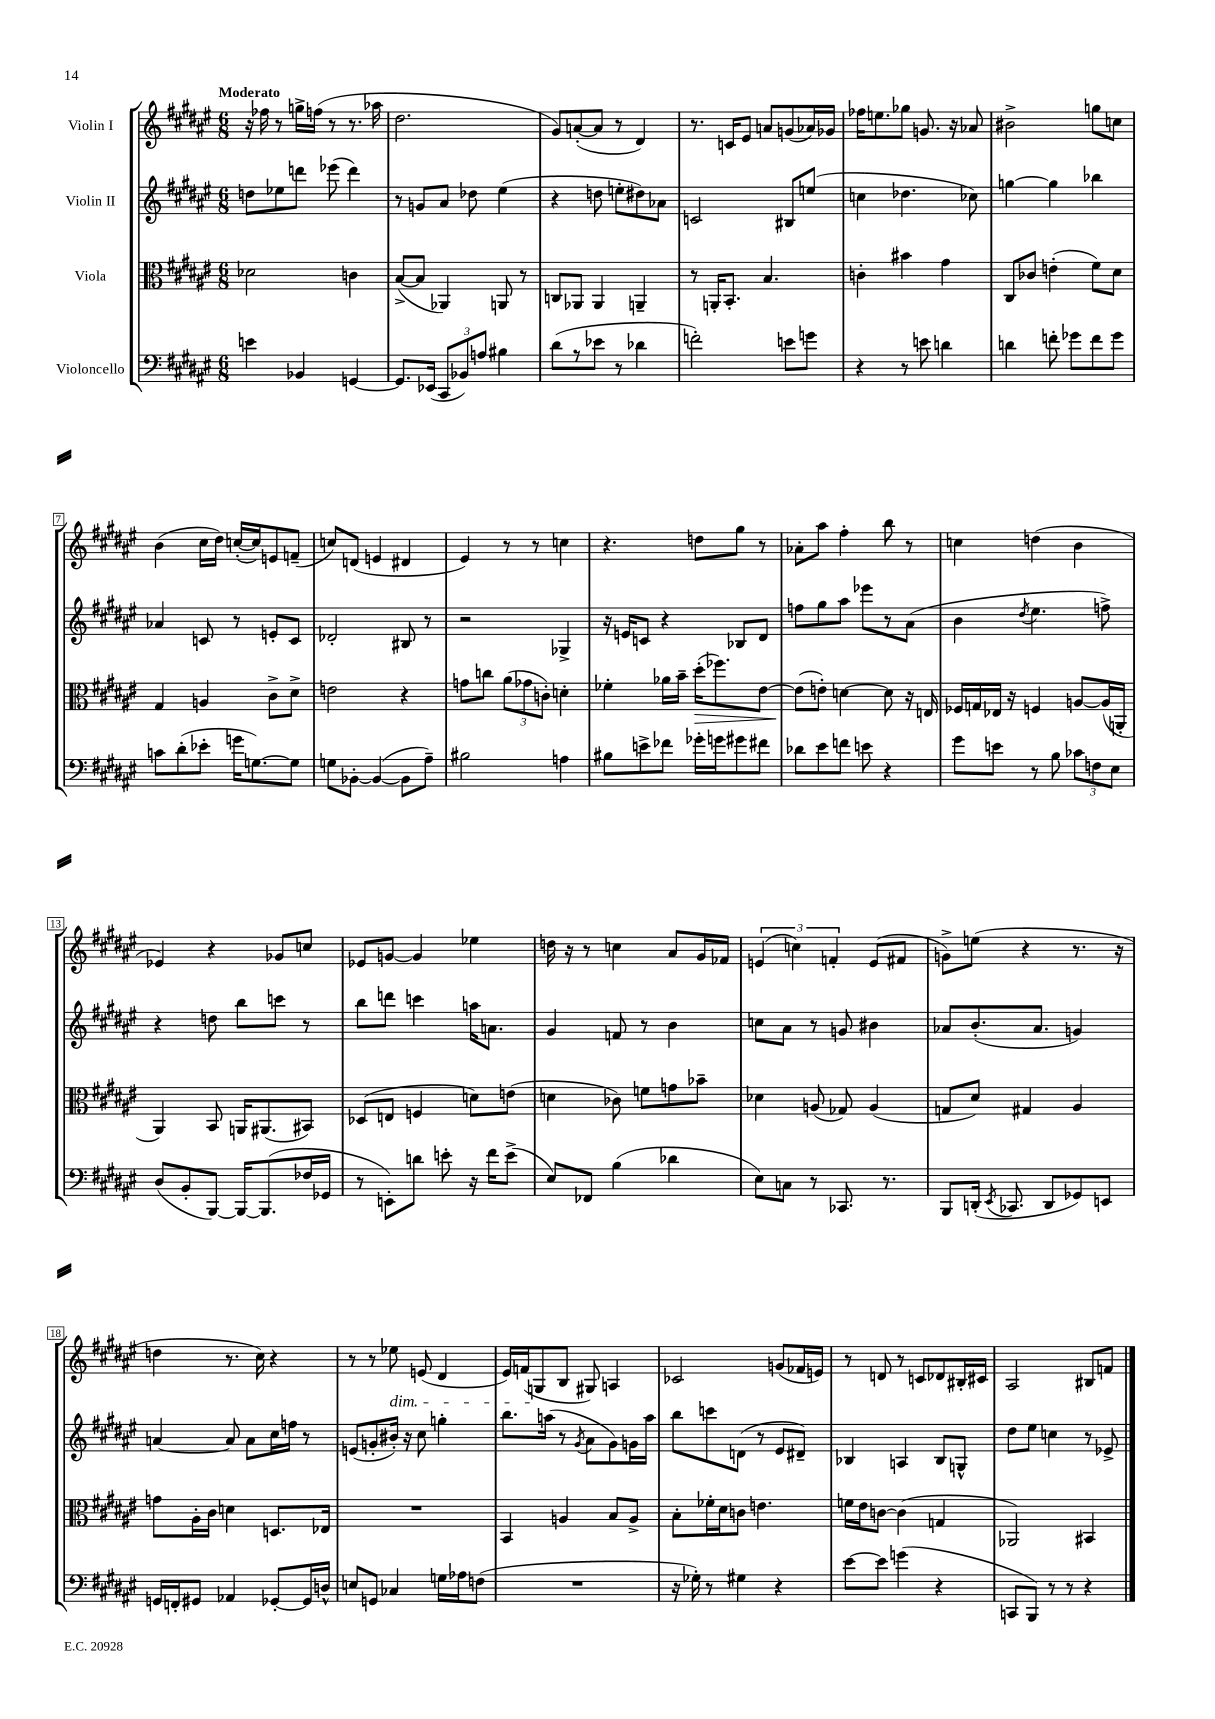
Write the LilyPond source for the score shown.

<<
\new StaffGroup <<
\new Staff = "s0" \with { instrumentName = "Violin I" } {
    \clef treble \key fis \major \numericTimeSignature \time 6/8 \tempo "Moderato"
    \autoBeamOff r16 fes''16 r8 g''16[-> f''16]( r8 r8. aes''16 |
    dis''2. |
    gis'8[) a'8~-.( a'8] r8 dis'4) |
    r8. c'16[ eis'8] a'8[ g'8( aes'16) ges'16] |
    fes''16[ e''8. ges''8] g'8. r16 aes'8 |
    bis'2-> g''8[ c''8] |
    b'4( cis''16[ dis''16]) c''16[~-.( c''16) e'8 f'8]--( |
    c''8[) d'8]( e'4 dis'4 |
    eis'4) r8 r8 c''4 |
    r4. d''8[ gis''8] r8 |
    aes'8[-. ais''8] fis''4-. b''8 r8 |
    c''4 d''4( b'4 |
    ees'4) r4 ges'8[ c''8] |
    ees'8[ g'8]~ g'4 ees''4 |
    d''16 r16 r8 c''4 ais'8[ gis'16 fes'16] |
    \tuplet 3/2 { e'4( c''4) f'4-. } e'8[( fis'8] |
    g'8[->) e''8]( r4 r8. r16 |
    d''4 r8. cis''16) r4 |
    r8 r8 ees''8\dim e'8( dis'4 |
    eis'16[) f'16( g8\! b8] gis8) a4 |
    ces'2 g'8[( fes'16 e'16]) |
    r8 d'8 r8 c'8[ des'8 bis16-. cis'16] |
    ais2 bis8[ f'8] \bar "|." |
}
\new Staff = "s1" \with { instrumentName = "Violin II" } {
    \clef treble \key fis \major \numericTimeSignature \time 6/8
    \autoBeamOff d''8[ ees''8 d'''8] ees'''8( d'''4) |
    r8 g'8[ ais'8] des''8 eis''4( |
    r4 d''8 e''8[-. dis''8) aes'8] |
    c'2 bis8[ e''8]( |
    c''4 des''4. ces''8) |
    g''4~ g''4 bes''4 |
    aes'4 c'8 r8 e'8[-. c'8] |
    des'2-. bis8 r8 |
    r2 ges4-> |
    r16 e'16[ c'8] r4 bes8[ dis'8] |
    f''8[ gis''8 ais''8] ees'''8[ r8 ais'8]( |
    b'4 \acciaccatura { dis''8 } eis''4. f''8->) |
    r4 d''8 b''8[ c'''8] r8 |
    b''8[ d'''8] c'''4 a''16[ a'8.] |
    gis'4 f'8 r8 b'4 |
    c''8[ ais'8] r8 g'8 bis'4 |
    aes'8[ b'8.-.( aes'8.] g'4) |
    a'4~ a'8 a'8[ cis''16 f''16] r8 |
    e'8[( g'8-. bis'16]-.) r16 cis''8 g''4-. |
    b''8.[ a''16]( r8 \acciaccatura { gis'8 } ais'8[ gis'8) g'16 a''16] |
    b''8[ c'''8 d'8]( r8 eis'8[ dis'8]--) |
    bes4 a4 bes8[ g8]-^ |
    dis''8[ eis''8] c''4 r8 ees'8-> \bar "|." |
}
\new Staff = "s2" \with { instrumentName = "Viola" } {
    \clef alto \key fis \major \numericTimeSignature \time 6/8
    \autoBeamOff des'2 c'4 |
    b8[~->( b8] aes,4) a,8 r8 |
    c8[ aes,8] aes,4 a,4-- |
    r8 a,16[-. b,8.]-. b4. |
    c'4-. bis'4 gis'4 |
    cis8[ ces'8] e'4-.( fis'8[) dis'8] |
    gis4 a4 cis'8[-> dis'8]-> |
    e'2 r4 |
    g'8[ c''8] \tuplet 3/2 { ais'8[( ges'8 c'8]-.) } d'4-. |
    fes'4-. aes'16[ b'16]-- dis''16[-.\>( fes''8.) eis'8]~ |
    eis'8[\!( e'8]-.) d'4~ d'8 r16 e16 |
    fes16[ g16 ees16] r16 f4 a8[~ a16( a,16]-. |
    ais,4) b,8 a,16[ ais,8.( bis,8]) |
    des8[( e8] f4 d'8[) e'8]( |
    d'4 ces'8) f'8[ g'8 bes'8]-- |
    des'4 a8( ges8) a4( |
    g8[ dis'8]) gis4 ais4 |
    g'8[ ais16-. cis'16] d'4 d8.[ ees16] |
    R2. |
    b,4 a4 b8[ a8]-> |
    b8[-. fes'16-. dis'16 c'8] e'4. |
    f'16[ eis'16 c'8]~ c'4( g4 |
    aes,2) bis,4 \bar "|." |
}
\new Staff = "s3" \with { instrumentName = "Violoncello" } {
    \clef bass \key fis \major \numericTimeSignature \time 6/8
    \autoBeamOff e'4 bes,4 g,4~ |
    g,8.[ ees,16]( \tuplet 3/2 { cis,8[ bes,8) a8] } bis4 |
    dis'8[( r8 ees'8] r8 des'4 |
    f'2-.) e'8[ g'8] |
    r4 r8 e'8 d'4 |
    d'4 f'8-. ges'8[ f'8 ges'8] |
    c'8[ dis'8-.( ees'8]-. g'16[ g8.~) g8] |
    g8[ bes,8]~-. bes,4~( bes,8[ ais8]--) |
    bis2 a4 |
    bis8[ e'8-> fes'8] ges'16[-. g'16 gis'8 fis'8] |
    des'8[ eis'8 f'8] e'8 r4 |
    gis'8[ e'8] r8 b8 \tuplet 3/2 { ces'8[ f8 eis8] } |
    dis8[( b,8-. b,,8]~) b,,16[~ b,,8.( fes16 ges,16] |
    r8 e,8[-.) d'8] e'8-. r16 fis'16[ e'8]->( |
    eis8[) fes,8] b4( des'4 |
    eis8[) c8] r8 ces,8. r8. |
    b,,8[ d,16]-.( \acciaccatura { eis,8 } ces,8. d,8[ ges,8) e,8] |
    g,16[ f,16-. gis,8] aes,4 ges,8[~-. ges,16 d16]-^ |
    e8[ g,8] ces4 g16[ aes16 f8]( |
    R2. |
    r16 ges16-.) r8 gis4 r4 |
    eis'8[~ eis'8] g'4( r4 |
    c,8[ b,,8]) r8 r8 r4 \bar "|." |
}
>>
>>
\layout { \context { \Score \override BarNumber.stencil = #(make-stencil-boxer 0.1 0.3 ly:text-interface::print) } }
